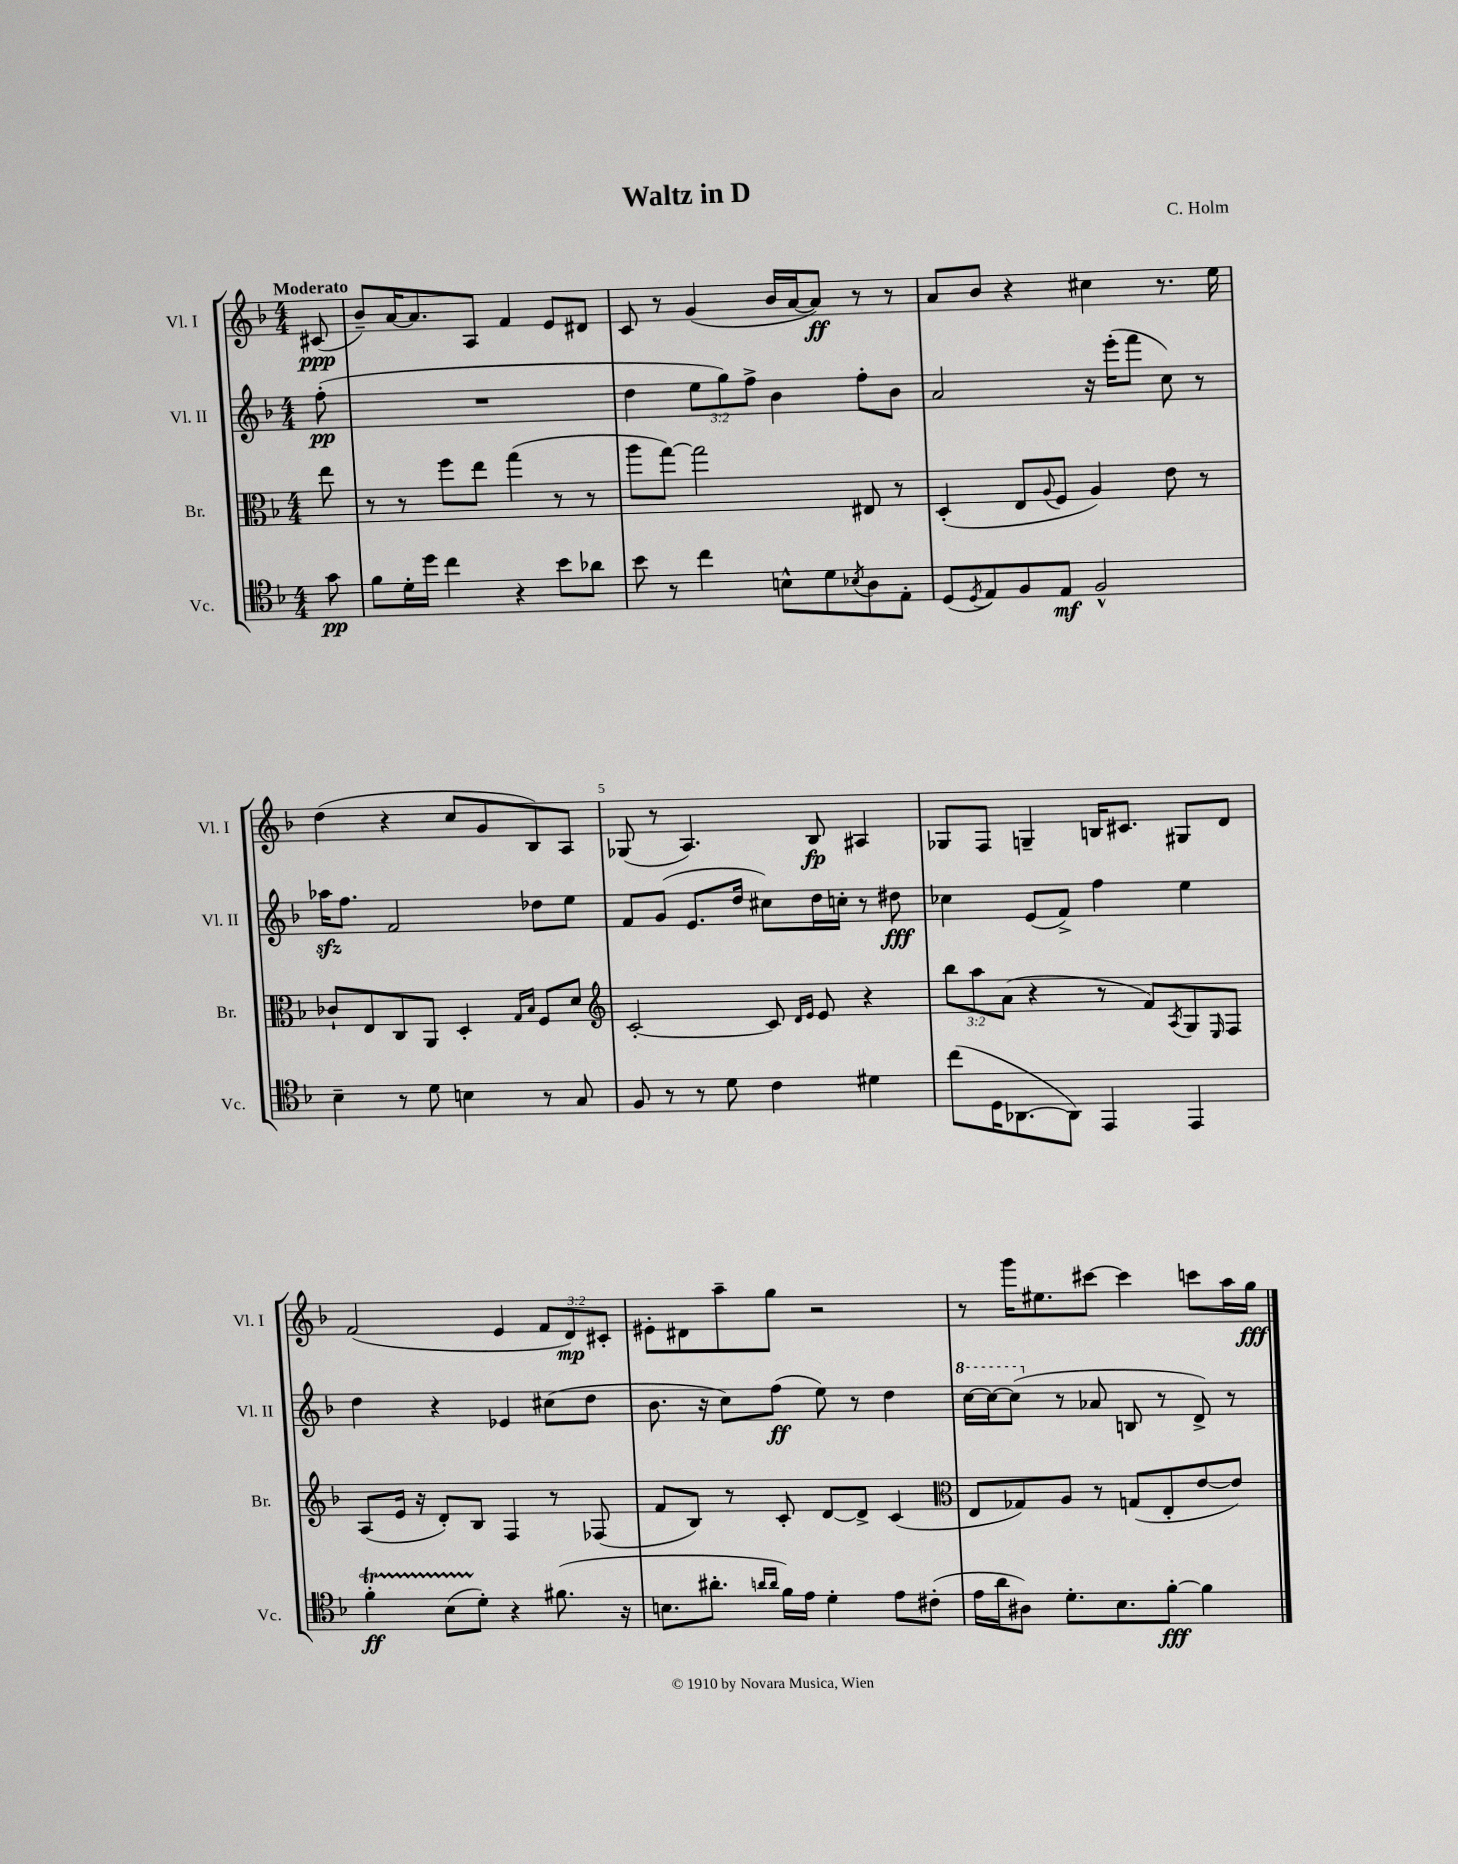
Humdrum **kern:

**kern	**kern	**kern	**kern
*staff4	*staff3	*staff2	*staff1
*clefC4	*clefC3	*clefG2	*clefG2
*k[b-]	*k[b-]	*k[b-]	*k[b-]
*M4/4	*M4/4	*M4/4	*M4/4
8g\	8ee\	(8ff'\	(8c#/
=	=	=	=
8f\L	8r	1r	8b-~/L)
16d'\L	8r	.	[16a/K
16dd\JJ	.	.	8.a/]
4cc\	8ff\L	.	.
.	8ee\J	.	8A/J
4r	(4gg\	.	4f/
8b-\L	8r	.	8e/L
8a-\J	8r	.	8d#/J
=	=	=	=
8b-\	8aa\L	4dd\	8c/
8r	[8gg\J)	.	8r
4cc\	2gg\]	12ee\L	(4g/
.	.	12gg\)	.
.	.	12ff^\J	.
8B^^\L	.	4b-\	16b-/LL
.	.	.	[16a/J
8d\	.	.	8a/]J)
8qB-/	.	.	.
8A\	8E#/	8ff'\L	8r
8E'\J	8r	8b-\J	8r
=	=	=	=
(8D/L	(4D'/	2a/	8a/L
8qD/	.	.	.
8E/)	.	.	8b-/J
8F/	8E/L	.	4r
.	8qqA/	.	.
8E/J	8F/J	.	.
2F^^/	4A/)	16r	4cc#\
.	.	(16eee'\LK	.
.	.	8fff\J	.
.	8e\	8cc\)	8.r
.	8r	8r	.
.	.	.	16ee\
=	=	=	=
4B-~\	8c-`/L	16aa-\LK	(4dd\
.	.	8.ff\J	.
.	8E/	.	.
8r	8C/	2f/	4r
8d\	8AA/J	.	.
4B\	4D'/	.	8cc/L
.	.	.	8g/
.	16qqG/LL	.	.
.	16qqB-/JJ	.	.
8r	8F/L	8dd-\L	8B-/)
8G/	8d/J	8ee\J	8A/J
=	=	=	=
*	*clefG2	*	*
8F/	[2c'/	8f/L	(8G-/
8r	.	(8g/J	8r
8r	.	8.e/L	4.A/)
8d\	.	.	.
.	.	16dd/Jk	.
4c\	8c/]	8cc#\L)	.
.	16qqd/LL	.	.
.	16qqe/JJ	.	.
.	8e/	16dd\L	8B-/
.	.	16cc'\JJ	.
4d#\	4r	8r	4A#/
.	.	8dd#\	.
=	=	=	=
(8cc\L	12bb-\L	4cc-\	8G-/L
.	12aa\	.	.
16D\K	.	.	8F/J
.	(12a\J	.	.
[8.AA-\	.	.	.
.	4r	(8e/L	4G~/
8AA-\]J)	.	8f^/J)	.
4EE/	8r	4ff\	16B/LK
.	.	.	8.c#/J
.	8f/L)	.	.
.	8qA/	.	.
4EE/	8G/	4ee\	8G#/L
.	16qqE/	.	.
.	8F/J	.	8d/J
=	=	=	=
4f'\	(8A/L	4dd\	(2f/
.	16e/Jk	.	.
.	16r	.	.
(8B-\L	8d'/L)	4r	.
8d'\J)	8B-/J	.	.
4r	4F/	4e-/	4e/
(8.f#\	8r	(8cc#\L	12f/L
.	.	.	12d/)
.	(8F-/	8dd\J	.
.	.	.	12c#'/J
16r	.	.	.
=	=	=	=
8.B\L	8f/L	8.b-\	8e#'\L
.	8B-/J)	.	8d#\
8.a#'\J	.	16r	.
.	8r	8cc\L)	8aa~\
16qqa/LL	.	.	.
16qqa/JJ	.	.	.
16f\LL)	8c'/	(8ff\J	8gg\J
16e\JJ	.	.	.
4d'\	[8d/L	8ee\)	2r
.	8d^/]J	8r	.
8e\L	(4c/	4dd\	.
(8c#'\J	.	.	.
=	=	=	=
*	*clefC3	*	*
16e\LL	8E/L	[16ccc\LL	8r
16a\J	.	16ccc\_J	.
8A#\J)	8G-/)	(8ccc\]J	16ggg\LK
.	.	.	8.ee#\
8.d'\L	8A/J	8r	.
.	8r	8a-/	[8ccc#\J
8.B-\	.	.	.
.	(8G/L	8B/	4ccc#\]
[8f'\J	8E'/	8r	.
4f\]	[8e/	8d^/)	8ccc\L
.	8e/]J)	8r	16aa\L
.	.	.	16gg\JJ
==	==	==	==
*-	*-	*-	*-
